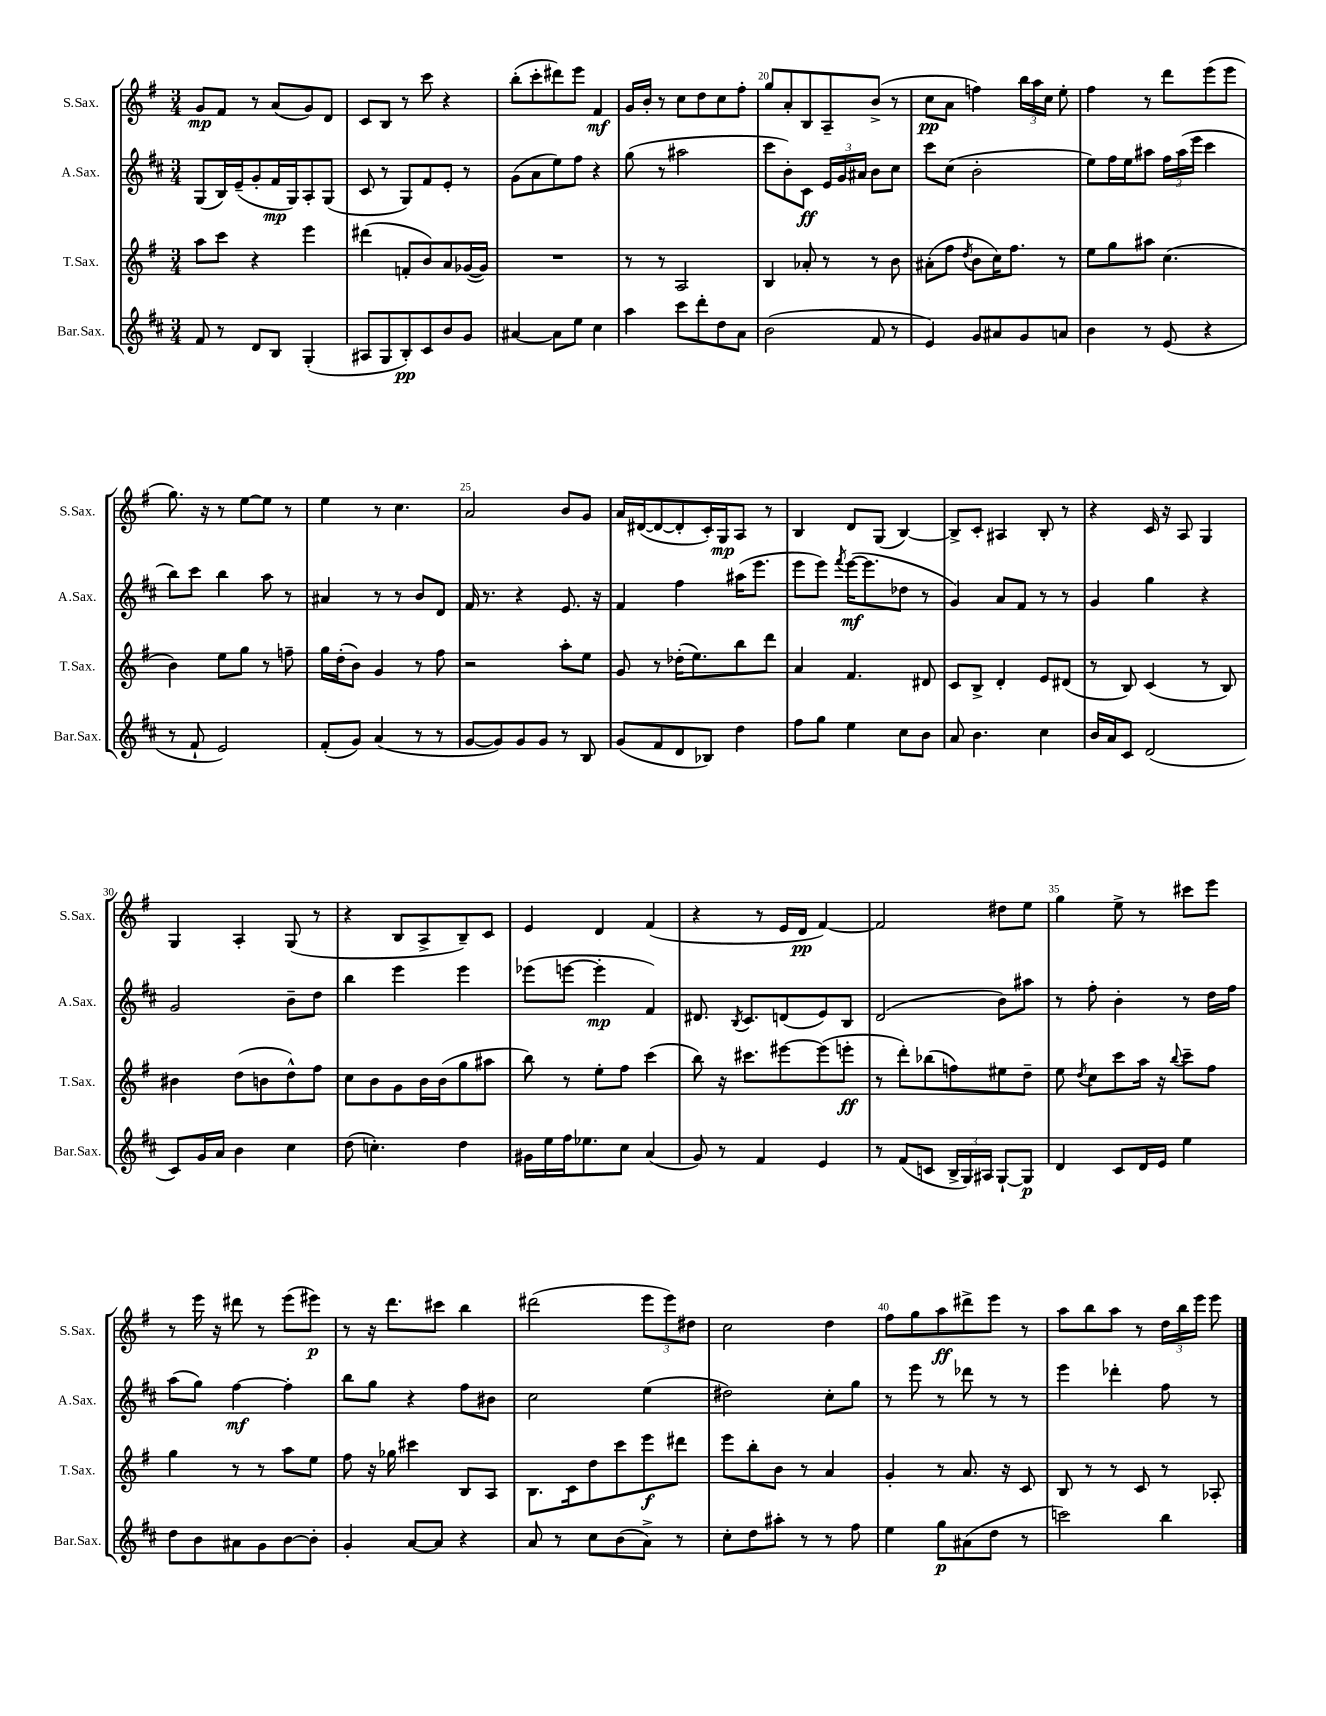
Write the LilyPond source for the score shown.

<<
\new StaffGroup <<
\new Staff = "s0" \with { instrumentName = "S.Sax." shortInstrumentName = "S.Sax." } {
    \clef treble \key g \major \numericTimeSignature \time 3/4
    \autoBeamOff g'8[\mp fis'8] r8 a'8[( g'8) d'8] |
    c'8[ b8] r8 c'''8 r4 |
    b''8[-.( c'''8-. dis'''8) e'''8] fis'4\mf |
    g'16[ b'16]-. r8 c''8[ d''8 c''8 fis''8]-. |
    g''8[ a'8-. b8 a8-- b'8]->( r8 |
    c''8[\pp a'8] f''4) \tuplet 3/2 { b''16[ a''16 c''16] } e''8-. |
    fis''4 r8 d'''8[ e'''8( e'''8] |
    g''8.) r16 r8 e''8[~ e''8] r8 |
    e''4 r8 c''4. |
    a'2 b'8[ g'8] |
    a'16[ dis'16~( dis'8~ dis'8-. c'16-.) g16\mp a8] r8 |
    b4 d'8[ g8]( b4~) |
    b8[-> c'8]-. ais4 b8-. r8 |
    r4 c'16 r16 a8 g4 |
    g4 a4-. g8( r8 |
    r4 b8[ a8-> b8--) c'8] |
    e'4 d'4 fis'4( |
    r4 r8 e'16[ d'16]\pp fis'4~) |
    fis'2 dis''8[ e''8] |
    g''4 e''8-> r8 cis'''8[ e'''8] |
    r8 e'''16 r16 dis'''8 r8 e'''8[( eis'''8]\p) |
    r8 r16 d'''8.[ cis'''8] b''4 |
    dis'''2( \tuplet 3/2 { e'''8[ e'''8) dis''8] } |
    c''2 d''4 |
    fis''8[ g''8 a''8\ff dis'''8-> e'''8] r8 |
    a''8[ b''8 a''8] r8 \tuplet 3/2 { d''16[ b''16 e'''16] } e'''8 \bar "|." |
}
\new Staff = "s1" \with { instrumentName = "A.Sax." shortInstrumentName = "A.Sax." } {
    \clef treble \key d \major \numericTimeSignature \time 3/4
    \autoBeamOff g8[( b16) e'16--( g'8-. fis'16\mp g16) a8-. g8]( |
    cis'8 r8 g8[) fis'8 e'8]-. r8 |
    g'8[( a'8 e''8) fis''8] r4 |
    g''8( r8 ais''2 |
    cis'''8[ b'8-.) cis'8]\ff \tuplet 3/2 { e'16[ g'16 ais'16] } b'8[ cis''8] |
    cis'''8[ cis''8]( b'2-. |
    e''8[) fis''16 e''16 ais''8] \tuplet 3/2 { fis''16[ ais''16( e'''16] } cis'''4 |
    b''8[) cis'''8] b''4 a''8 r8 |
    ais'4 r8 r8 b'8[ d'8] |
    fis'16 r8. r4 e'8. r16 |
    fis'4 fis''4 ais''16[( e'''8.] |
    e'''8[ e'''8]) \acciaccatura { fis'''8 } e'''16[~\mf( e'''8. des''8] r8 |
    g'4) a'8[ fis'8] r8 r8 |
    g'4 g''4 r4 |
    g'2 b'8[-- d''8] |
    b''4 e'''4 e'''4 |
    ees'''8[( e'''8]~ e'''4-.\mp fis'4) |
    dis'8. \acciaccatura { b8 } cis'8.[ d'8( e'8) b8] |
    d'2( b'8[) ais''8] |
    r8 fis''8-. b'4-. r8 d''16[ fis''16] |
    a''8[( g''8]) fis''4~\mf fis''4-. |
    b''8[ g''8] r4 fis''8[ bis'8] |
    cis''2 e''4( |
    dis''2) cis''8[-. g''8] |
    r8 e'''8 r8 des'''8 r8 r8 |
    e'''4 des'''4-. fis''8 r8 \bar "|." |
}
\new Staff = "s2" \with { instrumentName = "T.Sax." shortInstrumentName = "T.Sax." } {
    \clef treble \key g \major \numericTimeSignature \time 3/4
    \autoBeamOff a''8[ c'''8] r4 e'''4 |
    dis'''4( f'8[-. b'8) a'8 ges'16~( ges'16]) |
    R2. |
    r8 r8 a2 |
    b4 aes'8-. r8 r8 b'8 |
    ais'8[-.( fis''8] \acciaccatura { d''8 } b'8[ c''16) fis''8.] r8 |
    e''8[ g''8 ais''8] c''4.( |
    b'4) e''8[ g''8] r8 f''8-- |
    g''16[ d''16-.( b'8]) g'4 r8 fis''8 |
    r2 a''8[-. e''8] |
    g'8 r8 des''16[-.( e''8.) b''8 d'''8] |
    a'4 fis'4. dis'8 |
    c'8[ b8]-> d'4-. e'8[ dis'8]( |
    r8 b8) c'4( r8 b8) |
    bis'4 d''8[( b'8 d''8-^) fis''8] |
    c''8[ b'8 g'8 b'16 b'16( g''8 ais''8] |
    b''8) r8 e''8[-. fis''8] c'''4( |
    b''8) r16 cis'''8.[ eis'''8~ eis'''8( e'''8]-.\ff |
    r8 d'''8[-.) bes''8( f''8) eis''8 d''8]-- |
    e''8 \acciaccatura { d''8 } c''8[ c'''8 a''16] r16 \appoggiatura { b''8 } c'''8[-- fis''8] |
    g''4 r8 r8 a''8[ e''8] |
    fis''8 r16 ges''16 cis'''4 b8[ a8] |
    b8.[ c'16 d''8 c'''8 e'''8\f dis'''8] |
    e'''8[ b''8-. b'8] r8 a'4 |
    g'4-. r8 a'8. r16 c'8 |
    b8 r8 r8 c'8 r8 aes8-. \bar "|." |
}
\new Staff = "s3" \with { instrumentName = "Bar.Sax." shortInstrumentName = "Bar.Sax." } {
    \clef treble \key d \major \numericTimeSignature \time 3/4
    \autoBeamOff fis'8 r8 d'8[ b8] g4-.( |
    ais8[ g8 b8-.\pp) cis'8 b'8 g'8] |
    ais'4~ ais'8[ e''8] cis''4 |
    a''4 cis'''8[ d'''8-. d''8 a'8] |
    b'2( fis'8 r8 |
    e'4) g'8[ ais'8 g'8 a'8] |
    b'4 r8 e'8( r4 |
    r8 fis'8-! e'2) |
    fis'8[-.( g'8]) a'4( r8 r8 |
    g'8[~ g'8) g'8 g'8] r8 b8 |
    g'8[( fis'8 d'8 bes8]) d''4 |
    fis''8[ g''8] e''4 cis''8[ b'8] |
    a'8 b'4. cis''4 |
    b'16[ a'16 cis'8] d'2( |
    cis'8[) g'16 a'16] b'4 cis''4 |
    d''8( c''4.-.) d''4 |
    gis'16[ e''16 fis''16 ees''8. cis''8] a'4( |
    g'8) r8 fis'4 e'4 |
    r8 fis'8[( c'8] \tuplet 3/2 { b16[-> g16) ais16] } g8[~-! g8]\p |
    d'4 cis'8[ d'16 e'16] e''4 |
    d''8[ b'8 ais'8 g'8 b'8~ b'8]-. |
    g'4-. a'8[~ a'8] r4 |
    a'8 r8 cis''8[ b'8( a'8]->) r8 |
    cis''8[-. d''8 ais''8]-. r8 r8 fis''8 |
    e''4 g''8[\p ais'8( d''8] r8 |
    c'''2) b''4 \bar "|." |
}
>>
>>
\layout { \context { \Score currentBarNumber = #16 \override BarNumber.break-visibility = ##(#f #t #t) barNumberVisibility = #(every-nth-bar-number-visible 5) } }
